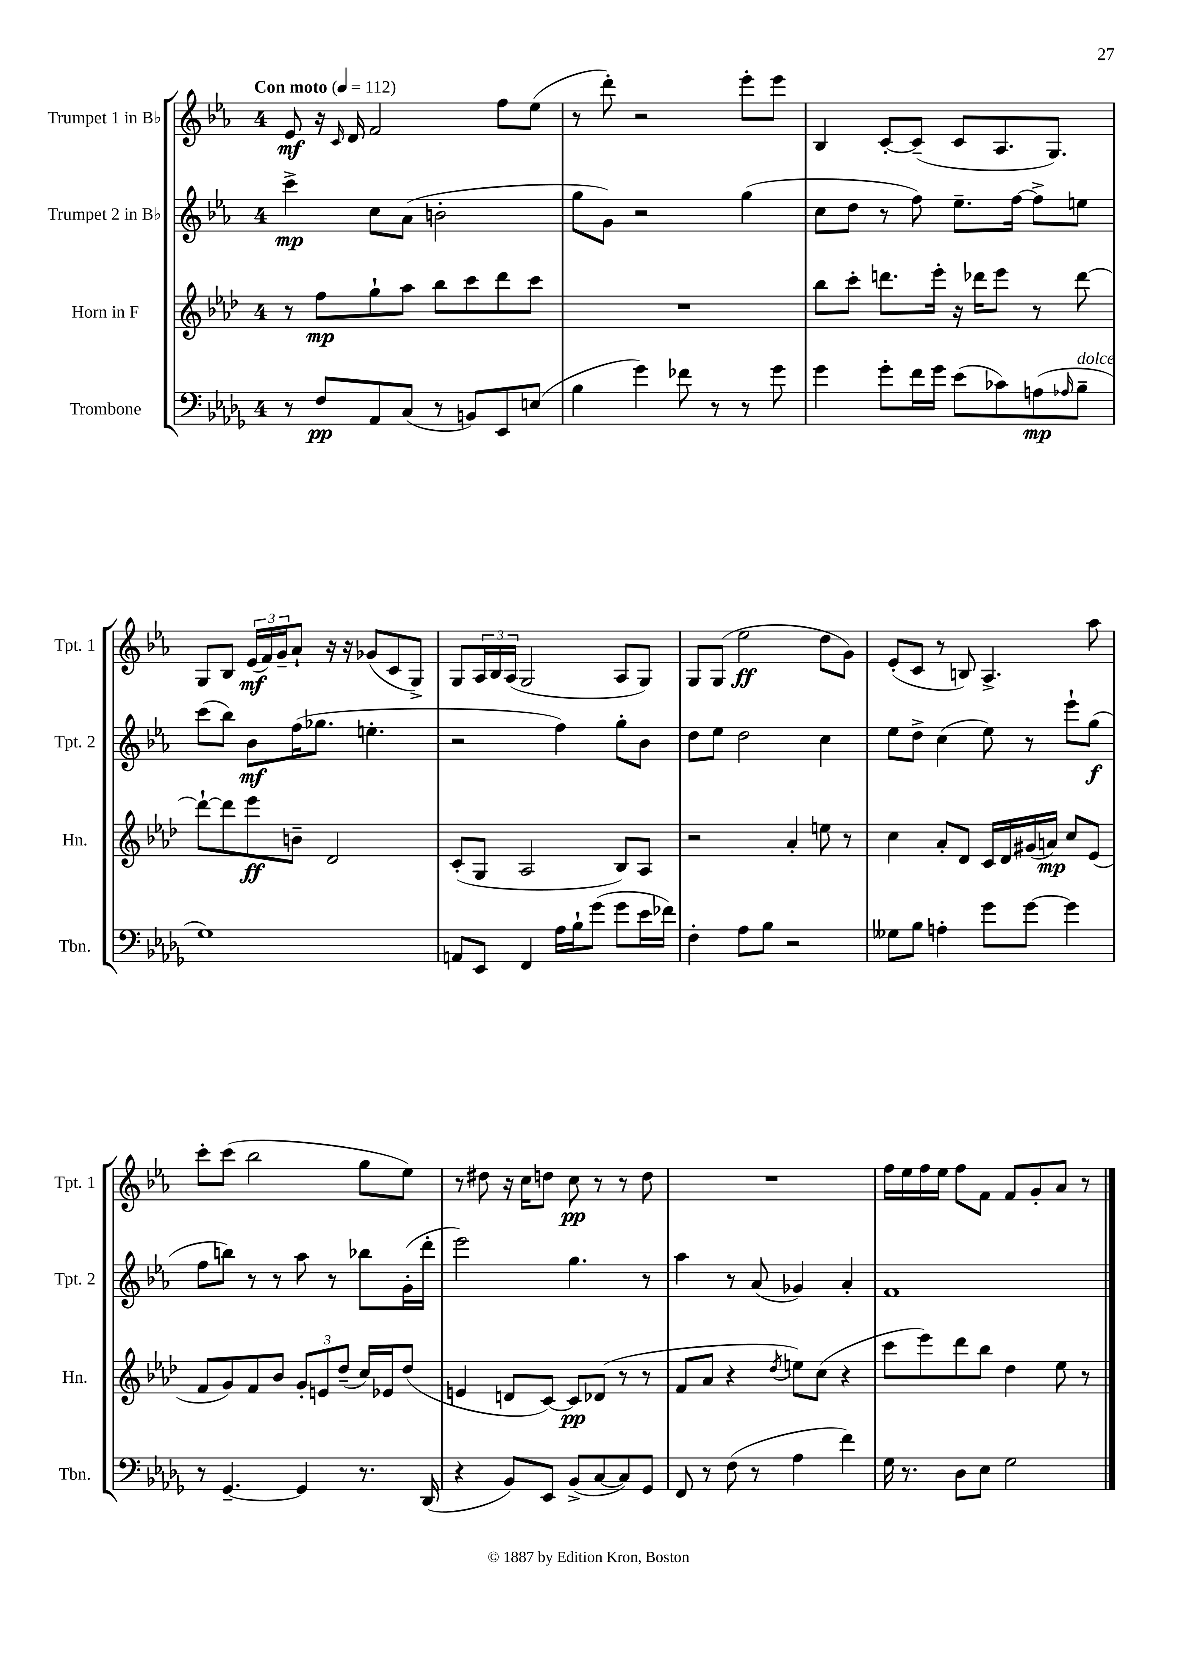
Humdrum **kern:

**kern	**dynam	**kern	**dynam	**kern	**dynam	**kern	**dynam
*part4	*part4	*part3	*part3	*part2	*part2	*part1	*part1
*staff4	*staff4	*staff3	*staff3	*staff2	*staff2	*staff1	*staff1
*I"Trombone	*	*I"Horn in F	*	*I"Trumpet 2 in B♭	*	*I"Trumpet 1 in B♭	*
*I'Tbn.	*	*I'Hn.	*	*I'Tpt. 2	*	*I'Tpt. 1	*
*clefF4	*	*clefG2	*	*clefG2	*	*clefG2	*
*k[b-e-a-d-g-]	*	*k[b-e-a-d-]	*	*k[b-e-a-]	*	*k[b-e-a-]	*
*M4/4	*	*M4/4	*	*M4/4	*	*M4/4	*
*MM112	*	*MM112	*	*MM112	*	*MM112	*
=1	=1	=1	=1	=1	=1	=1	=1
!	!	!	!	!	!	!LO:TX:a:B:t=Con moto	!
8r	.	8r	.	4ccc^\	mp	8e-/	mf
8F/L	pp	8ff\L	mp	.	.	16r	.
.	.	.	.	.	.	16qqc/	.
.	.	.	.	.	.	16d/	.
8AA-/	.	8gg`\	.	8cc\L	.	2f/	.
(8C/J	.	8aa-\J	.	(8a-\J	.	.	.
8r	.	8bb-\L	.	2bn'\	.	.	.
8BBn/L)	.	8ccc\	.	.	.	.	.
8EE-/	.	8ddd-\	.	.	.	8ff\L	.
(8En/J	.	8ccc\J	.	.	.	(8ee-\J	.
=2	=2	=2	=2	=2	=2	=2	=2
4B-\	.	1r	.	8gg\L	.	8r	.
.	.	.	.	8g\J)	.	8ddd'\)	.
4g-\)	.	.	.	2r	.	2r	.
8f-X\	.	.	.	.	.	.	.
8r	.	.	.	.	.	.	.
8r	.	.	.	(4gg\	.	8eee-'\L	.
8g-\	.	.	.	.	.	8eee-\J	.
=3	=3	=3	=3	=3	=3	=3	=3
4g-\	.	8bb-\L	.	8cc\L	.	4B-/	.
.	.	8ccc'\J	.	8dd\J	.	.	.
8g-'\L	.	8.dddn\L	.	8r	.	[8c'/L	.
16f\L	.	.	.	8ff\)	.	(8c~/J]	.
16g-\JJ	.	16eee-'\Jk	.	.	.	.	.
(8e-\L	.	16r	.	8.ee-~\L	.	8c/L	.
.	.	16ddd-X\KL	.	.	.	.	.
8c-X\)	.	8eee-\J	.	.	.	8.A-/	.
.	.	.	.	[16ff\Jk	.	.	.
(8An\	mp	8r	.	8ff^\L]	.	.	.
.	.	.	.	.	.	8.G/J)	.
16qqA-X/	.	.	.	.	.	.	.
!LO:TX:a:i:t=dolce	!	!	!	!	!	!	!
8B-~\J	.	[8ddd-\	.	8een\J	.	.	.
!!LO:LB:g=z
=4	=4	=4	=4	=4	=4	=4	=4
1G-)	.	8ddd-`\L_	.	(8ccc\L	.	8G/L	.
.	.	8ddd-\]	.	8bb-\J)	.	8B-/J	.
.	.	8eee-\	ff	8b-\L	mf	(24e-/LL	mf
.	.	.	.	.	.	24f/)	.
.	.	.	.	.	.	24g~/J	.
.	.	8bn~\J	.	(16ff\K	.	8a-`/J	.
.	.	.	.	8.gg-X\J	.	.	.
.	.	2d-/	.	.	.	16r	.
.	.	.	.	.	.	16r	.
.	.	.	.	4.een'\	.	(8g-X/L	.
.	.	.	.	.	.	8c/	.
.	.	.	.	.	.	8G^/J)	.
=5	=5	=5	=5	=5	=5	=5	=5
8AAn/L	.	(8c'/L	.	2r	.	8G/L	.
8EE-/J	.	8G/J	.	.	.	24A-/L	.
.	.	.	.	.	.	24B-/	.
.	.	.	.	.	.	(24A-/JJ	.
4FF/	.	2A-/	.	.	.	2G/	.
16A-\LL	.	.	.	4ff\)	.	.	.
16B-`\J	.	.	.	.	.	.	.
(8g-\J	.	.	.	.	.	.	.
8g-\L	.	8B-/L)	.	8gg'\L	.	8A-/L	.
16e-\L	.	8A-/J	.	8b-\J	.	8G/J)	.
16f-X\JJ)	.	.	.	.	.	.	.
=6	=6	=6	=6	=6	=6	=6	=6
4F'\	.	2r	.	8dd\L	.	8G/L	.
.	.	.	.	8ee-\J	.	(8G/J	.
8A-\L	.	.	.	2dd\	.	2ee-\	ff
8B-\J	.	.	.	.	.	.	.
2r	.	4a-'/	.	.	.	.	.
.	.	8een\	.	4cc\	.	8dd\L	.
.	.	8r	.	.	.	8g\J)	.
=7	=7	=7	=7	=7	=7	=7	=7
8G--X\L	.	4cc\	.	8ee-\L	.	(8e-'/L	.
8B-\J	.	.	.	8dd^\J	.	8c/J	.
4An'\	.	8a-'/L	.	(4cc\	.	8r	.
.	.	8d-/J	.	.	.	8Bn/)	.
8g-\L	.	16c/LL	.	8ee-\)	.	4.A-^/	.
.	.	16d-/	.	.	.	.	.
[8g-\J	.	(16g#X/	.	8r	.	.	.
.	.	16an/JJ)	mp	.	.	.	.
4g-\]	.	8cc/L	.	8eee-`\L	.	.	.
.	.	(8e-/J	.	(8gg\J	f	8aa-\	.
!!LO:LB:g=z
=8	=8	=8	=8	=8	=8	=8	=8
8r	.	8f/L	.	8ff\L	.	8ccc'\L	.
[4.GG-~/	.	8g/)	.	8bbn\J)	.	(8ccc\J	.
.	.	8f/	.	8r	.	2bb-\	.
.	.	8b-/J	.	8r	.	.	.
4GG-/]	.	12g'/L	.	8aa-\	.	.	.
.	.	12en/	.	.	.	.	.
.	.	.	.	8r	.	.	.
.	.	(12dd-~/J	.	.	.	.	.
8.r	.	16cc/LL)	.	8bb-X\L	.	8gg\L	.
.	.	16e-X/J	.	.	.	.	.
.	.	(8dd-/J	.	(16g'\L	.	8ee-\J)	.
(16DD-/	.	.	.	16ddd'\JJ	.	.	.
=9	=9	=9	=9	=9	=9	=9	=9
4r	.	4en/	.	2eee-\)	.	8r	.
.	.	.	.	.	.	8dd#X\	.
8BB-/L)	.	8dn/L	.	.	.	16r	.
.	.	.	.	.	.	16cc\KL	.
8EE-/J	.	[8c/J)	.	.	.	8ddn\J	.
(8BB-^/L	.	8c/L]	pp	4.gg\	.	8cc\	pp
[8C/	.	(8d-X/J	.	.	.	8r	.
8C/])	.	8r	.	.	.	8r	.
8GG-/J	.	8r	.	8r	.	8dd\	.
=10	=10	=10	=10	=10	=10	=10	=10
8FF/	.	8f/L	.	4aa-\	.	1r	.
8r	.	8a-/J	.	.	.	.	.
(8F\	.	4r	.	8r	.	.	.
8r	.	.	.	(8a-/	.	.	.
.	.	8qdd-/	.	.	.	.	.
4A-\	.	8een\L)	.	4g-X/)	.	.	.
.	.	(8cc\J	.	.	.	.	.
4f\)	.	4r	.	4a-'/	.	.	.
=11	=11	=11	=11	=11	=11	=11	=11
16G-\	.	8ccc\L	.	1f	.	16ff\LL	.
8.r	.	.	.	.	.	16ee-\	.
.	.	8eee-\)	.	.	.	16ff\	.
.	.	.	.	.	.	16ee-\JJ	.
8D-\L	.	8ddd-\	.	.	.	8ff\L	.
8E-\J	.	8bb-\J	.	.	.	8f\J	.
2G-\	.	4dd-\	.	.	.	8f/L	.
.	.	.	.	.	.	8g'/	.
.	.	8ee-\	.	.	.	8a-/J	.
.	.	8r	.	.	.	8r	.
==	==	==	==	==	==	==	==
*-	*-	*-	*-	*-	*-	*-	*-
